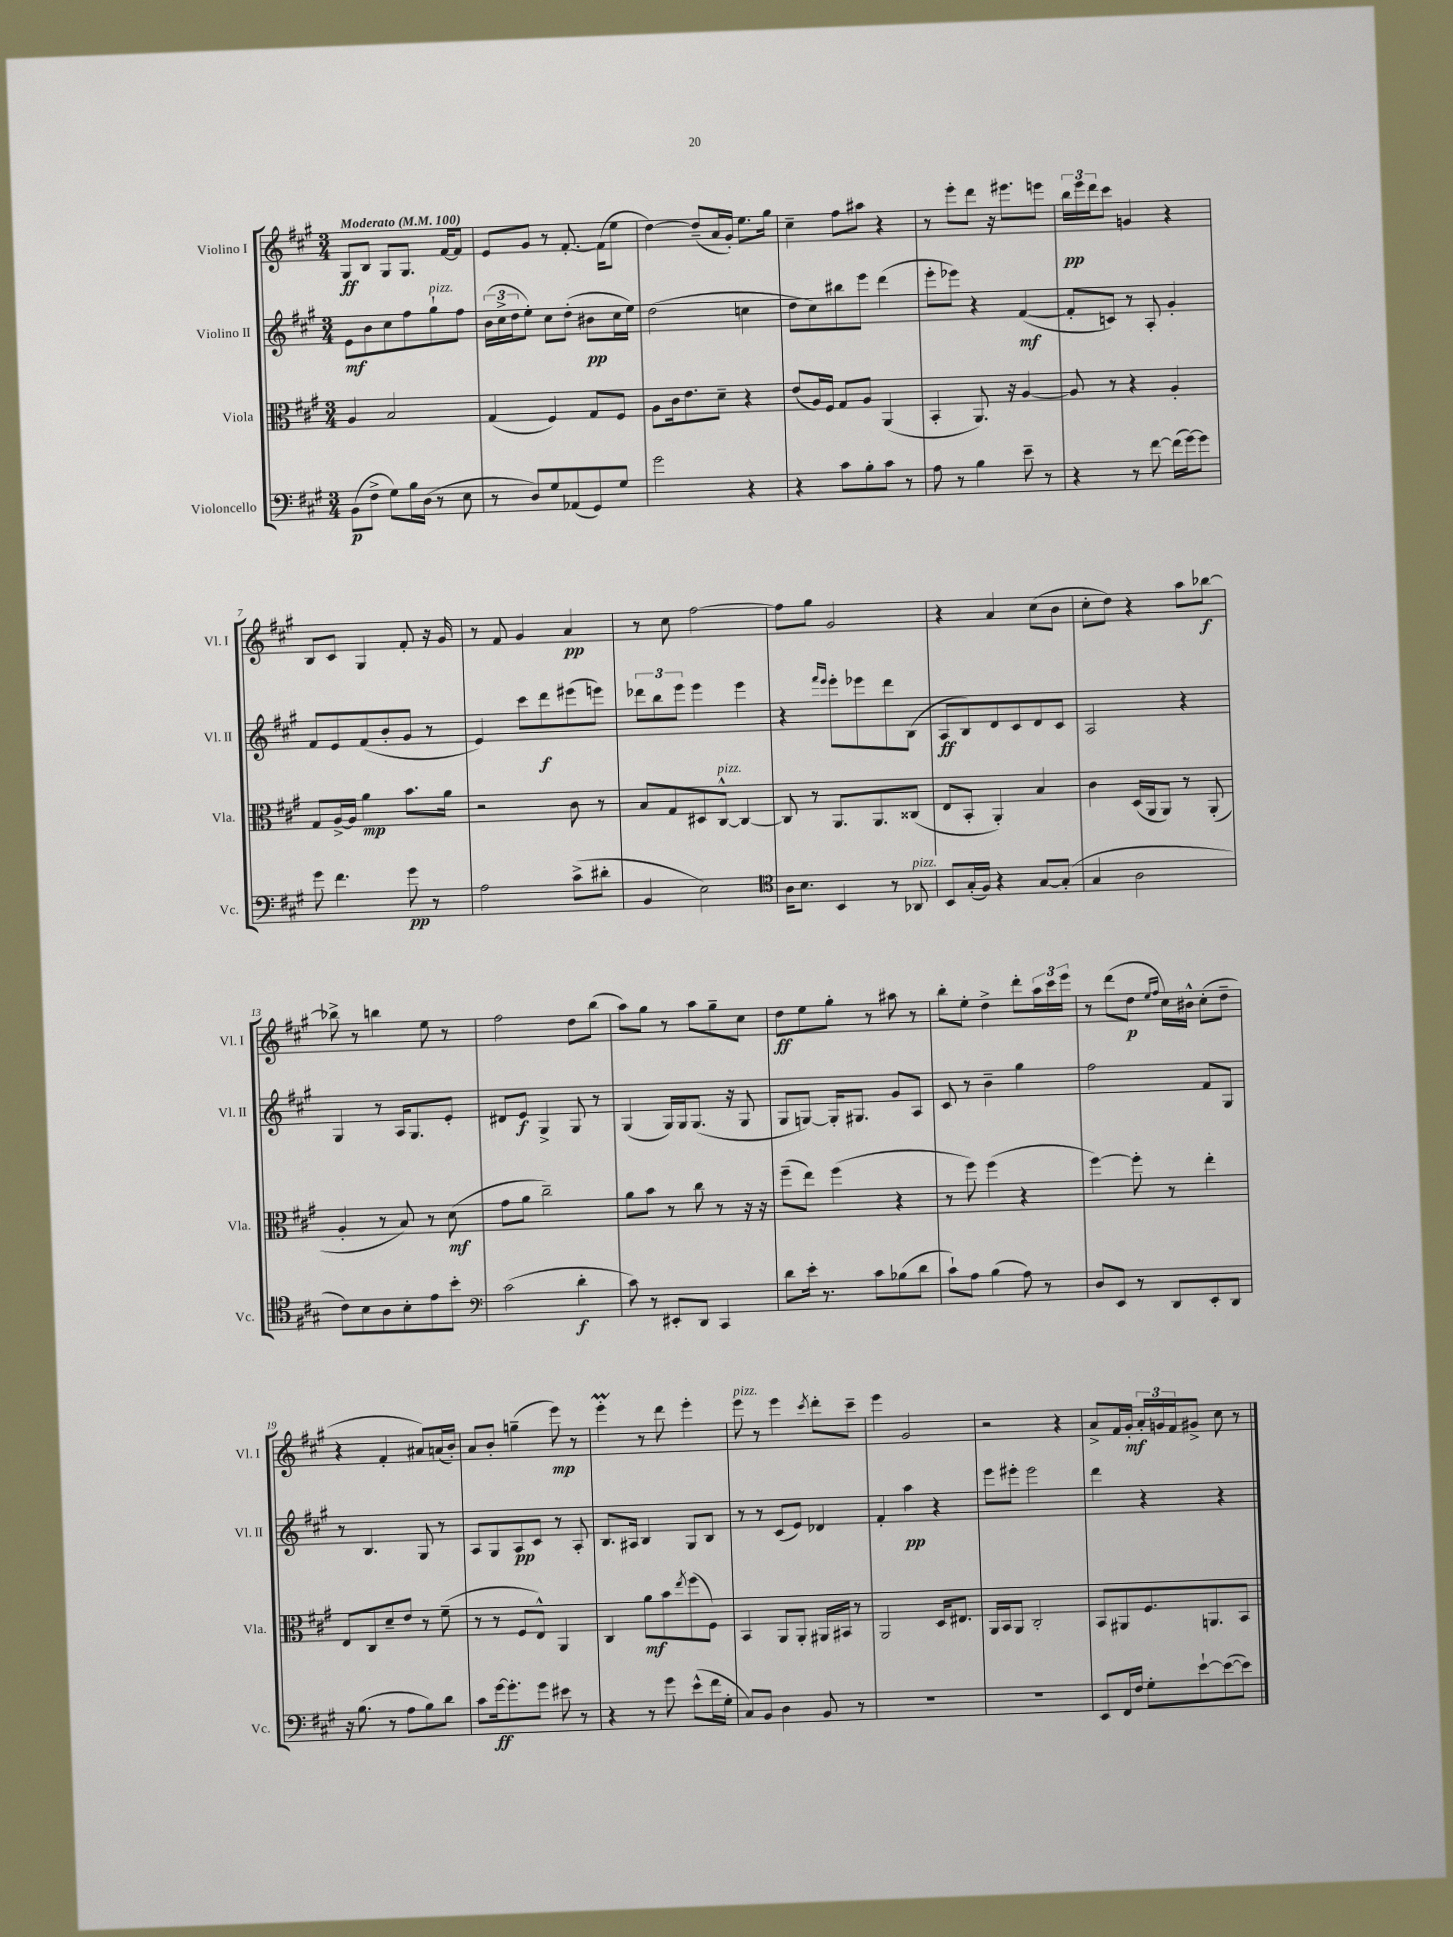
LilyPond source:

<<
\new StaffGroup <<
\new Staff = "s0" \with { instrumentName = "Violino I" shortInstrumentName = "Vl. I" } {
    \clef treble \key a \major \numericTimeSignature \time 3/4 \tempo "Moderato" 4 = 100
    gis8\ff b8 gis8 gis8. fis'16~ fis'8 |
    e'8 gis'8 r8 fis'8.~-. fis'16( e''8 |
    d''4~) d''8--( a'16 gis'16-.) e''8. gis''16 |
    cis''4-- fis''8 ais''8 r4 |
    r8 e'''8-. d'''8 r16 eis'''8. e'''8 |
    \tuplet 3/2 { b''16\pp e'''16 d'''16 } cis'''8 g'4 r4 |
    b8 cis'8 gis4 fis'8-. r16 gis'16 |
    r8 fis'8 gis'4 a'4\pp |
    r8 cis''8 fis''2~ |
    fis''8 gis''8 gis'2 |
    r4 a'4 cis''8( b'8 |
    cis''8-. d''8) r4 a''8 bes''8~\f |
    bes''8-> r8 b''4 e''8 r8 |
    fis''2 d''8 b''8( |
    a''8) gis''8 r8 a''8 gis''8-- cis''8 |
    d''8\ff e''8 gis''8-. r8 ais''8 r8 |
    b''8-. e''8-. d''4-> d'''8-. \tuplet 3/2 { a''16 cis'''16 e'''16 } |
    r8 d'''8( d''8\p \grace { e''16 fis''16 } cis''16) bis'16-^ cis''8-.( d''8-- |
    r4 fis'4-. ais'8) a'16( b'16-.) |
    a'8 b'8-. g''4--( e'''8\mp) r8 |
    e'''4-.\prall r8 d'''8 e'''4-. |
    e'''8^\markup { \italic "pizz." } r8 e'''4 \acciaccatura { cis'''8 } d'''8-. cis'''8-- |
    e'''4 gis'2 |
    r2 r4 |
    a'8-> fis'16 gis'16-.\mf \tuplet 3/2 { a'16-. g'16 fis'16 } gis'8-> cis''8 r8 \bar "|." |
}
\new Staff = "s1" \with { instrumentName = "Violino II" shortInstrumentName = "Vl. II" } {
    \clef treble \key a \major \numericTimeSignature \time 3/4
    e'8\mf b'8 cis''8 fis''8 gis''8-!^\markup { \italic "pizz." } fis''8 |
    \tuplet 3/2 { b'16( cis''16-> d''16 } e''8-.) cis''8 d''8-.( bis'8\pp cis''16 e''16) |
    d''2( c''4 |
    d''8 cis''8) bis''8 e'''8 d'''4( |
    e'''8-. ees'''8) r4 fis'4~\mf( |
    fis'8-. c'8) r8 a8-. gis'4-. |
    fis'8 e'8 fis'8( b'8-. gis'8 r8 |
    e'4) cis'''8 d'''8\f eis'''8( e'''8) |
    \tuplet 3/2 { des'''8 b''8 e'''8 } e'''4 e'''4 |
    r4 \grace { fis'''16 e'''16 } e'''8-. ees'''8 d'''8 b8( |
    a8\ff b8) d'8 cis'8 d'8 cis'8 |
    a2 r4 |
    gis4 r8 a16 gis8. e'8-. |
    dis'8 e'8\f gis4-> gis8 r8 |
    gis4( gis16) gis16 gis8.( r16 gis8 |
    gis8 g8~) g16-. gis8. gis'8 a8 |
    cis'8 r8 b'4-- gis''4 |
    fis''2 fis'8 gis8 |
    r8 b4. gis8 r8 |
    a8 gis8 a8\pp cis'8 r8 a8-. |
    b8. ais16 b4 gis8 b8 |
    r8 r8 cis'8( e'8) des'4 |
    fis'4-. a''4\pp r4 |
    e'''8 eis'''8-. eis'''2 |
    d'''4 r4 r4 \bar "|." |
}
\new Staff = "s2" \with { instrumentName = "Viola" shortInstrumentName = "Vla." } {
    \clef alto \key a \major \numericTimeSignature \time 3/4
    a4 b2 |
    gis4( fis4) gis8 fis8 |
    a8 cis'16 e'8. d'8-- r4 |
    e'8( a16) fis16 gis8 a8 a,4( |
    b,4-. a,8.) r16 a4~ |
    a8 r8 r4 a4-. |
    gis8 a16~-> a16 a'4\mp b'8. a'16 |
    r2 cis'8 r8 |
    b8 gis8 dis8 cis8~-^^\markup { \italic "pizz." } cis4~ |
    cis8 r8 a,8. a,8. cisis8( |
    e8 b,8-. a,4-.) b4 |
    cis'4 d16( a,16 a,8) r8 a,8-.( |
    a4-. r8 b8) r8 d'8\mf( |
    gis'8 a'8 cis''2--) |
    a'8 b'8 r8 cis''8 r8 r16 r16 |
    fis''8--( e''8) fis''4( r4 |
    r8 fis''8) fis''4( r4 |
    fis''4~) fis''8-. r8 e''4-. |
    e8 cis8 d'8-- e'8 r8 fis'8--( |
    r8 r8 fis8 e8-^) a,4 |
    cis4 a'8\mf b'8 \acciaccatura { e''8 } fis''8( fis8) |
    b,4 a,8 a,8-. ais,16 bis,16 r8 |
    a,2 d16 eis8. |
    a,16 b,16 a,8 cis2-. |
    b,8 ais,8 fis8. a,8. b,8 \bar "|." |
}
\new Staff = "s3" \with { instrumentName = "Violoncello" shortInstrumentName = "Vc." } {
    \clef bass \key a \major \numericTimeSignature \time 3/4
    b,8\p( fis8-> gis8) b16 d16( r8 e8 |
    r8 d8) gis8 aes,8( gis,8) gis8 |
    gis'2 r4 |
    r4 cis'8 b8-. cis'8 r8 |
    a8 r8 b4 e'8-- r8 |
    r4 r8 fis'8~ fis'16( gis'16~) gis'8 |
    gis'8 fis'4. gis'8\pp r8 |
    a2 cis'8->( dis'8-. |
    b,4 e2) |
    \clef tenor a16 b8. b,4 r8 aes,8^\markup { \italic "pizz." } |
    b,8 gis16-.( fis16) r4 gis8~ gis8-.( |
    gis4 a2 |
    cis'8) b8 a8 b8-. e'8 b'8-. |
    \clef bass cis'2( d'4-.\f |
    cis'8) r8 eis,8-. d,8 cis,4 |
    d'8 e'16-. r8. cis'8 bes8( d'8 |
    cis'8-!) a8 b4( a8) r8 |
    d8 e,8 r8 d,8 e,8-. d,8 |
    r16 b8.( r8 a8 b8) d'8 |
    cis'8 gis'16~\ff gis'8.-. gis'8 eis'8 r8 |
    r4 r8 gis'8 e'8-^( fis'16 gis16-. |
    cis8) b,8 d4 b,8 r8 |
    R2. |
    R2. |
    e,8 fis,16 fis16 gis8-. e'8~-! e'8~( e'8) \bar "|." |
}
>>
>>
